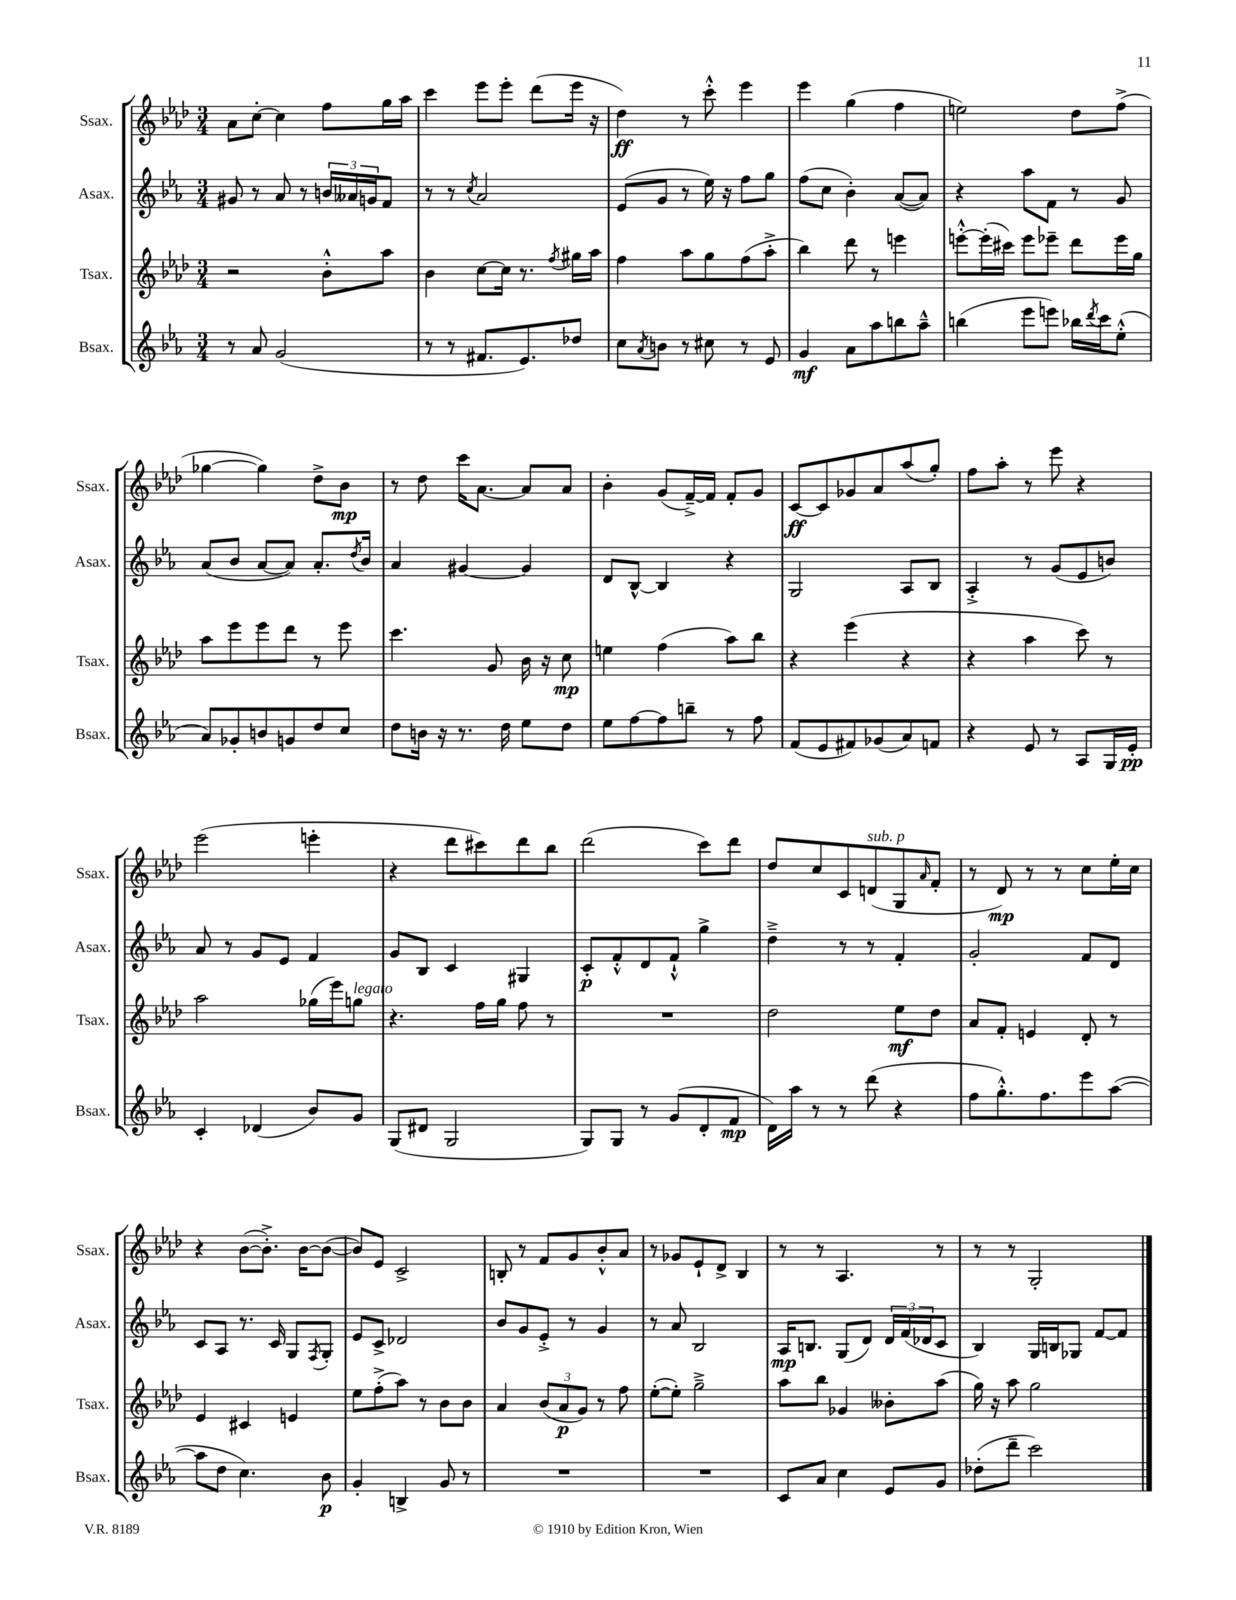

**kern	**kern	**kern	**kern
*staff4	*staff3	*staff2	*staff1
*clefG2	*clefG2	*clefG2	*clefG2
*k[b-e-a-]	*k[b-e-a-d-]	*k[b-e-a-]	*k[b-e-a-d-]
*M3/4	*M3/4	*M3/4	*M3/4
8r	2r	8g#/	8a-\L
8a-/	.	8r	[8cc'\J
(2g/	.	8a-/	4cc\]
.	.	8r	.
.	8b-'^^\L	24b/LL	8ff\L
.	.	24a--/	.
.	.	24g/J	.
.	8aa-\J	8f/J	16gg\L
.	.	.	16aa-\JJ
=	=	=	=
8r	4b-\	8r	4ccc\
8r	.	8r	.
.	.	8qcc/	.
8.f#/L	[8cc\L	2a-/	8eee-\L
.	16cc\]Jk	.	8eee-'\J
8.e-/)	8.r	.	.
.	.	.	(8ddd-\L
.	8qff/	.	.
8dd-/J	16gg#\LL	.	16eee-\Jk
.	16aa-\JJ	.	16r
=	=	=	=
8cc\L	4ff\	(8e-/L	4dd-\)
8qa-/	.	.	.
8b\J	.	8g/J	.
8r	8aa-\L	8r	8r
8cc#\	8gg\	16ee-\)	8ccc'^^\
.	.	16r	.
8r	(8ff\	8ff\L	4eee-\
8e-/	8aa-'^\J	8gg\J	.
=	=	=	=
4g/	4bb-\)	(8ff\L	4eee-\
.	.	8cc\J	.
8a-\L	8ddd-\	4b-'\)	(4gg\
8aa-\	8r	.	.
8bb\	4eee\	([8a-/L	4ff\
8aa-~^^\J	.	8a-/]J)	.
=	=	=	=
(4bb\	[8eee'^^\L	4r	2ee\)
.	(16eee'\]L	.	.
.	16ccc#\JJ)	.	.
8eee-\L	8eee\L	8aa-\L	.
8eee\J)	8eee-~\J	8f\J	.
16bb-\LL	8ddd-\L	8r	8dd-\L
8qddd/	.	.	.
16ccc\J	.	.	.
(8ee-'^^\J	16eee-\L	8g/	(8ff^\J
.	16gg\JJ	.	.
=	=	=	=
8a-/L)	8aa-\L	(8a-/L	[4gg-\
8g-'/	8eee-\	8b-/J	.
8b/	8eee-\	[8a-/L	4gg-\])
8g/	8ddd-\J	8a-/]J)	.
8dd/	8r	8.a-'/L	8dd-^\L
8cc/J	8eee-\	.	8b-\J
.	.	8qdd/	.
.	.	16b-/Jk	.
=	=	=	=
8dd\L	4.ccc\	4a-/	8r
16b\Jk	.	.	8dd-\
16r	.	.	.
8.r	.	[4g#/	16ccc\LK
.	.	.	[8.a-\J
.	8g/	.	.
16dd\	.	.	.
8ee-\L	16b-\	4g#/]	8a-/]L
.	16r	.	.
8dd\J	8cc\	.	8a-/J
=	=	=	=
8ee-\L	4ee\	8d/L	4b-'\
[8ff\	.	[8B-^^/J	.
8ff\]	(4ff\	4B-/]	(8g/L
8bb~\J	.	.	[16f~^/L)
.	.	.	16f/]JJ
8r	8aa-\L)	4r	8f'/L
8ff\	8bb-\J	.	8g/J
=	=	=	=
(8f/L	4r	2G/	[8c/L
8e-/	.	.	8c/]
8f#/)	(4eee-\	.	8g-/
(8g-/	.	.	8a-/
8a-/)	4r	8A-/L	(8aa-/
8f/J	.	8B-/J	8gg'/J)
=	=	=	=
4r	4r	4A-'^/	8ff\L
.	.	.	8aa-'\J
8e-/	4aa-\	8r	8r
8r	.	(8g/L	8eee-\
8A-/L	8ccc\)	8e-/	4r
16G/L	8r	8b/J)	.
16e-'/JJ	.	.	.
=	=	=	=
4c'/	2aa-\	8a-/	(2eee-\
.	.	8r	.
(4d-/	.	8g/L	.
.	.	8e-/J	.
8b-/L)	(16gg-\LL	4f/	4eee'\
.	16eee-\J)	.	.
8g/J	8gg\J	.	.
=	=	=	=
(8G/L	4.r	8g/L	4r
8d#/J	.	8B-/J	.
2G/	.	4c/	8ddd-\L
.	16ff\LL	.	8ccc#\)
.	16gg\JJ	.	.
.	8ff\	4G#/	8ddd-\
.	8r	.	8bb-\J
=	=	=	=
8G/L)	2.r	8c'/L	(2ddd-\
8G/J	.	8f'^^/	.
8r	.	8d/	.
(8g/L	.	8f`^^/J	.
8d'/	.	4gg^\	8ccc\L)
8f/J	.	.	8ddd-\J
=	=	=	=
16d\LL)	2dd-\	4dd~^\	8dd-/L
16aa-\JJ	.	.	.
8r	.	.	8cc/
8r	.	8r	8c/
(8ddd\	.	8r	(8d/
4r	8ee-\L	4f'/	8G/
.	.	.	16qqa-/
.	8dd-\J	.	8f'/J
=	=	=	=
8ff\L	8a-/L	2g'/	8r
8.gg'^^\)	8f'/J	.	8d-/)
.	4e/	.	8r
8.ff\	.	.	.
.	.	.	8r
8eee-\	8d-'/	8f/L	8cc\L
([8aa-\J	8r	8d/J	16ee-'\L
.	.	.	16cc\JJ
=	=	=	=
8aa-\]L	4e-/	8c/L	4r
8dd\J	.	8A-/J	.
4.cc\)	4c#/	8.r	([8b-\L
.	.	.	8.b-'^\]J)
.	.	16c/	.
.	4e/	8G/L	.
.	.	.	[16b-\LK
.	.	8qF/	.
8b-\	.	8G'/J	(8b-\_J
=	=	=	=
4g'/	8ee-\L	8e-/L	8b-/]L)
.	(8ff'^\	8c^/J	8e-/J
4B^/	8aa-\J)	2d-/	2c^/
.	8r	.	.
8g/	8b-\L	.	.
8r	8b-\J	.	.
=	=	=	=
2.r	4a-/	8b-/L	8B'/
.	.	8g/	8r
.	(12b-/L	8e-'^/J	8f/L
.	12a-/	.	.
.	.	8r	8g/
.	12g/J)	.	.
.	8r	4g/	8b-'^^/
.	8ff\	.	8a-/J
=	=	=	=
2.r	([8ee-'\L	8r	8r
.	8ee-'\]J)	8a-/	8g-/L
.	2gg~^\	2B-/	8e-`/
.	.	.	8d-^/J
.	.	.	4B-/
=	=	=	=
8c/L	8aa-\L	16A-/LK	8r
.	.	8.B/J	.
8a-/J	8bb-\J	.	8r
4cc\	4g-/	(8G/L	4.A-/
.	.	8d/J)	.
8e-/L	8b--'\L	24d/LL	.
.	.	(24f/	.
.	.	24d-/J	.
8g/J	(8aa-\J	8c/J	8r
=	=	=	=
(8dd-'\L	16gg\)	4B-/)	8r
.	16r	.	.
8ddd~\J	8aa-\	.	8r
2ccc\)	2gg\	16G/LL	2G'/
.	.	16B/J	.
.	.	8G-/J	.
.	.	[8f/L	.
.	.	8f/]J	.
==	==	==	==
*-	*-	*-	*-
